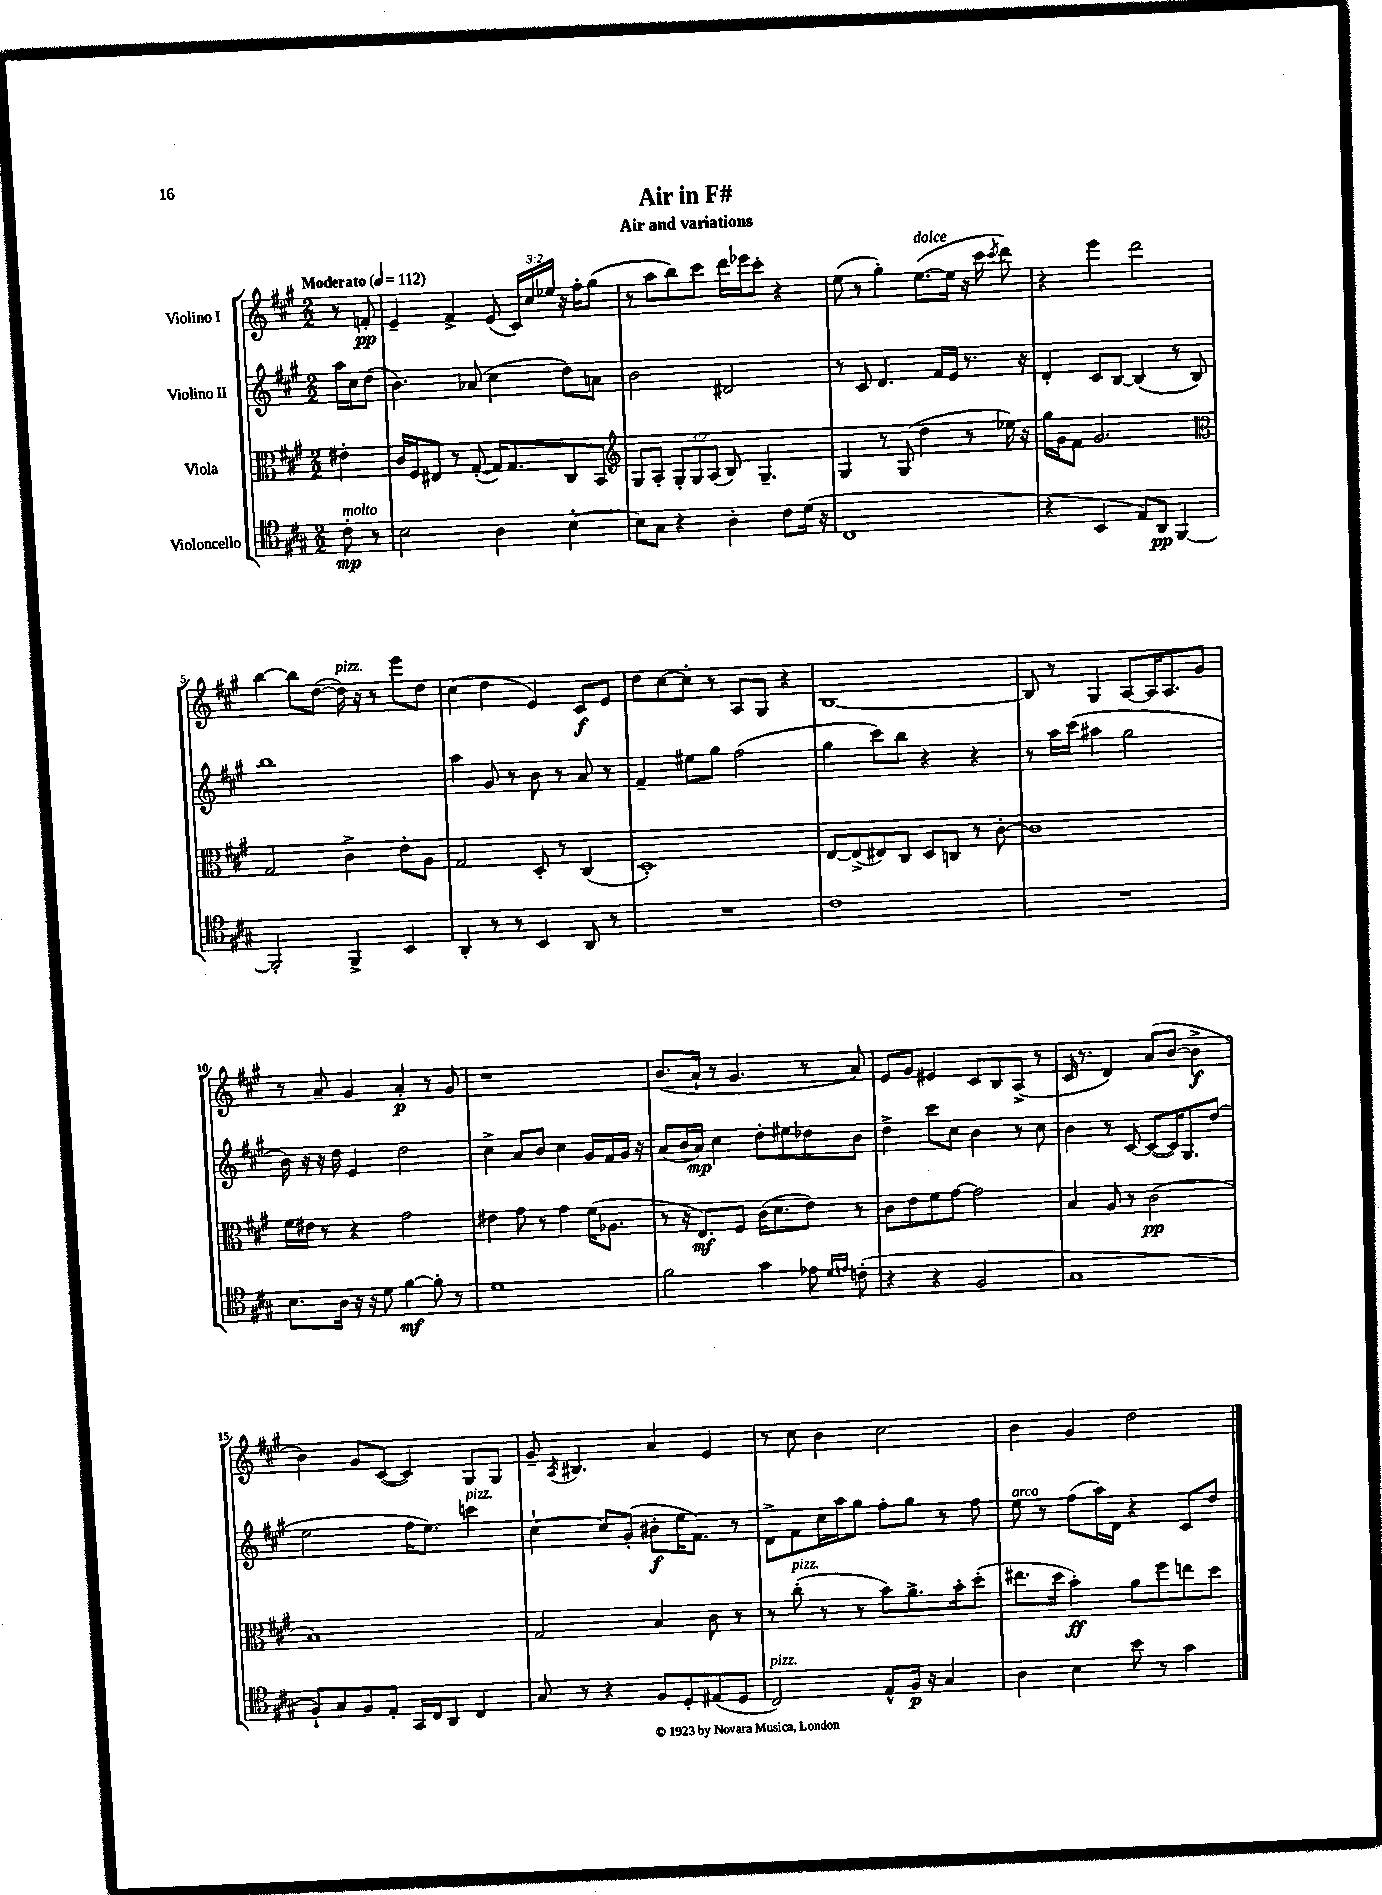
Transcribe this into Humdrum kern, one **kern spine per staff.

**kern	**dynam	**kern	**dynam	**kern	**dynam	**kern	**dynam
*part4	*part4	*part3	*part3	*part2	*part2	*part1	*part1
*staff4	*staff4	*staff3	*staff3	*staff2	*staff2	*staff1	*staff1
*I"Violoncello	*	*I"Viola	*	*I"Violino II	*	*I"Violino I	*
*clefC4	*	*clefC3	*	*clefG2	*	*clefG2	*
*k[f#c#g#]	*	*k[f#c#g#]	*	*k[f#c#g#]	*	*k[f#c#g#]	*
*M2/2	*	*M2/2	*	*M2/2	*	*M2/2	*
*MM112	*	*MM112	*	*MM112	*	*MM112	*
=	=	=	=	=	=	=	=
!	!	!	!	!	!	!LO:TX:a:B:t=Moderato	!
!LO:TX:a:i:t=molto	!	!	!	!	!	!	!
8c#'\	mp	4e#X'\	.	16aa\LL	.	8r	.
.	.	.	.	16cc#\J	.	.	.
8r	.	.	.	(8dd\J	.	8fn'/	pp
=1	=1	=1	=1	=1	=1	=1	=1
2B\	.	16c#/LL	.	4.b\)	.	4e~/	.
.	.	16F#/J	.	.	.	.	.
.	.	8E#X/J	.	.	.	.	.
.	.	8r	.	.	.	4f#^/	.
.	.	([8G#'/	.	(8a-X/	.	.	.
4A\	.	16G#/KL])	.	4cc#\	.	(8e/	.
.	.	8.G#/	.	.	.	.	.
.	.	.	.	.	.	24c#/LL)	.
.	.	.	.	.	.	24cc#/	.
.	.	.	.	.	.	24ee-X/JJ	.
[4B'\	.	8C#/	.	8dd\L)	.	16r	.
.	.	.	.	.	.	16ff#'\KL	.
.	.	8BB/J	.	8an\J	.	(8gg#\J	.
=2	=2	=2	=2	=2	=2	=2	=2
*	*	*clefG2	*	*	*	*	*
8B\L]	.	8G#/L	.	2b\	.	8r	.
8G#\J	.	8A'/J	.	.	.	8aa\L	.
4r	.	12G#'/L	.	.	.	8bb\)	.
.	.	12G#/	.	.	.	.	.
.	.	.	.	.	.	8ccc#\J	.
.	.	(12A/J	.	.	.	.	.
4A'\	.	8B/)	.	2d#X/	.	16ddd\LL	.
.	.	.	.	.	.	16eee-X\J	.
.	.	4.G#~/	.	.	.	8ccc#'\J	.
8c#\L	.	.	.	.	.	4r	.
(16d\Jk	.	.	.	.	.	.	.
16r	.	.	.	.	.	.	.
=3	=3	=3	=3	=3	=3	=3	=3
1C#	.	4G#/	.	8r	.	(8ee\	.
.	.	.	.	8c#/	.	8r	.
.	.	8r	.	4.d/	.	4gg#'\)	.
.	.	(8G#/	.	.	.	.	.
!	!	!	!	!	!	!LO:TX:a:i:t=dolce	!
.	.	4dd\	.	.	.	([8.ee\L	.
.	.	.	.	16f#/LL	.	.	.
.	.	.	.	16e/JJ	.	16ee\Jk]	.
.	.	8r	.	8.r	.	16r	.
.	.	.	.	.	.	16ccc#\	.
.	.	.	.	.	.	8qccc#/	.
.	.	16ee-X\)	.	.	.	8ddd\)	.
.	.	16r	.	16r	.	.	.
=4	=4	=4	=4	=4	=4	=4	=4
4r	.	16gg#\LL	.	4d'/	.	4r	.
.	.	16g#\J	.	.	.	.	.
.	.	8f#\J	.	.	.	.	.
4BB/	.	2.g#/	.	8c#/L	.	4eee\	.
.	.	.	.	[8B/J	.	.	.
8E/L)	.	.	.	(4B/]	.	2ddd\	.
8AA/J	pp	.	.	.	.	.	.
[4FF#/	.	.	.	8r	.	.	.
.	.	.	.	8B/)	.	.	.
!!LO:LB:g=z
=5	=5	=5	=5	=5	=5	=5	=5
*	*	*clefC3	*	*	*	*	*
2FF#'/]	.	2G#/	.	1bb	.	[4bb\	.
.	.	.	.	.	.	8bb\L]	.
.	.	.	.	.	.	([8dd\J	.
!	!	!	!	!	!	!LO:TX:a:i:t=pizz.	!
4FF#^/	.	4c#^\	.	.	.	16dd\])	.
.	.	.	.	.	.	16r	.
.	.	.	.	.	.	8r	.
4BB/	.	8e'\L	.	.	.	8eee\L	.
.	.	8A\J	.	.	.	8dd\J	.
=6	=6	=6	=6	=6	=6	=6	=6
4AA'/	.	2G#/	.	4aa\	.	(4cc#\	.
8r	.	.	.	8g#/	.	4dd\	.
8r	.	.	.	8r	.	.	.
4BB/	.	8D'/	.	8b\	.	4e/)	.
.	.	8r	.	8r	.	.	.
8AA/	.	(4C#/	.	8a/	.	8c#/L	f
8r	.	.	.	8r	.	8e/J	.
=7	=7	=7	=7	=7	=7	=7	=7
1r	.	1D')	.	4f#~/	.	8dd\L	.
.	.	.	.	.	.	[8cc#\	.
.	.	.	.	8ee#X\L	.	8cc#'\J]	.
.	.	.	.	8gg#\J	.	8r	.
.	.	.	.	(2ff#\	.	8A/L	.
.	.	.	.	.	.	8G#/J	.
.	.	.	.	.	.	4r	.
=8	=8	=8	=8	=8	=8	=8	=8
1c#	.	[8E/L	.	4gg#\	.	[1B	.
.	.	(8E^/]	.	.	.	.	.
.	.	8E#X/)	.	8ccc#\L)	.	.	.
.	.	8C#/J	.	8bb\J	.	.	.
.	.	8D/L	.	4r	.	.	.
.	.	8Cn/J	.	.	.	.	.
.	.	8r	.	4r	.	.	.
.	.	[8c#'\	.	.	.	.	.
=9	=9	=9	=9	=9	=9	=9	=9
1r	.	1c#]	.	8r	.	8B/]	.
.	.	.	.	16aa\LL	.	8r	.
.	.	.	.	(16ccc#\JJ	.	.	.
.	.	.	.	4aa#X\	.	4G#/	.
.	.	.	.	2gg#\	.	[8A/L	.
.	.	.	.	.	.	16A/K]	.
.	.	.	.	.	.	8.A/	.
.	.	.	.	.	.	8g#/J	.
!!LO:LB:g=z
=10	=10	=10	=10	=10	=10	=10	=10
8.B\L	.	16f#\LL	.	16b\)	.	8r	.
.	.	16e#X\JJ	.	16r	.	.	.
.	.	8r	.	16r	.	8a~/	.
16A\Jk	.	.	.	16dd\	.	.	.
16r	.	4r	.	4e/	.	4g#/	.
16r	.	.	.	.	.	.	.
8d\	.	.	.	.	.	.	.
[4f#\	mf	2g#\	.	2dd\	.	4a'/	p
8f#'\]	.	.	.	.	.	8r	.
8r	.	.	.	.	.	8g#/	.
=11	=11	=11	=11	=11	=11	=11	=11
1d	.	4e#X\	.	4cc#^\	.	1r	.
.	.	8g#\	.	8a/L	.	.	.
.	.	8r	.	8b/J	.	.	.
.	.	4g#\	.	4cc#\	.	.	.
.	.	(16f#\KL	.	16g#/LL	.	.	.
.	.	8.A-X\J	.	16f#/	.	.	.
.	.	.	.	16g#/JJ	.	.	.
.	.	.	.	16r	.	.	.
=12	=12	=12	=12	=12	=12	=12	=12
2f#\	.	8r	.	(8a/L	.	(8.b/L	.
.	.	16r	.	16b/L	.	.	.
.	.	8.E/L)	mf	16a/JJ)	mp	16a`/Jk	.
.	.	.	.	4cc#\	.	8r	.
.	.	8F#/J	.	.	.	4.g#/	.
4g#\	.	(16c#\KL	.	8dd'\L	.	.	.
.	.	8.d\	.	.	.	.	.
.	.	.	.	8ee#X\	.	.	.
8e-X\	.	8e\J)	.	8dd-X\	.	8r	.
16qqd/LL	.	.	.	.	.	.	.
16qqen/JJ	.	.	.	.	.	.	.
(8cn'\	.	8r	.	8b\J	.	8a/)	.
=13	=13	=13	=13	=13	=13	=13	=13
4r	.	8c#\L	.	4dd^\	.	8e/L	.
.	.	8e\	.	.	.	8g#/J	.
4r	.	8f#\	.	8ccc#\L	.	4e#X/	.
.	.	[8g#\J	.	8cc#\J	.	.	.
2F#/	.	2g#\]	.	4b\	.	8c#/L	.
.	.	.	.	.	.	8B/	.
.	.	.	.	8r	.	(8A^/J	.
.	.	.	.	8cc#\	.	8r	.
=14	=14	=14	=14	=14	=14	=14	=14
1G#	.	4B/	.	4b\	.	16c#/	.
.	.	.	.	.	.	8.r	.
.	.	8A/	.	8r	.	4d/)	.
.	.	8r	.	[8c#/	.	.	.
.	.	(2c#\	pp	(8c#/L_	.	(8a/L	.
.	.	.	.	16c#/K])	.	[8b/J	.
.	.	.	.	8.G#/	.	.	.
.	.	.	.	.	.	4b^\]	f
.	.	.	.	(8dd/J	.	.	.
!!LO:LB:g=z
=15	=15	=15	=15	=15	=15	=15	=15
8F#`/L)	.	1B)	.	2ee\	.	4b\)	.
8G#/	.	.	.	.	.	.	.
8F#/	.	.	.	.	.	8g#/L	.
8E'/J	.	.	.	.	.	([8c#/J	.
16GG#/LL	.	.	.	16ff#\KL	.	4c#/])	.
16C#/J	.	.	.	8.ee\J)	.	.	.
8AA/J	.	.	.	.	.	.	.
!	!	!	!	!LO:TX:a:i:t=pizz.	!	!	!
4C#/	.	.	.	4cccn\	.	8G#/L	.
.	.	.	.	.	.	8G#/J	.
=16	=16	=16	=16	=16	=16	=16	=16
8G#/	.	2G#/	.	[4cc#`\	.	8g#~/	.
.	.	.	.	.	.	8qA/	.
8r	.	.	.	.	.	4.B#X/	.
4r	.	.	.	8cc#/L]	.	.	.
.	.	.	.	(8g#'/J	.	.	.
8F#/L	.	4B/	.	8b#X'\L	f	4a/	.
8D'/	.	.	.	16ee\K	.	.	.
.	.	.	.	8.f#\J)	.	.	.
(8E#X/	.	8c#\	.	.	.	4e/	.
8D/J	.	8r	.	8r	.	.	.
=17	=17	=17	=17	=17	=17	=17	=17
!LO:TX:a:i:t=pizz.	!	!	!	!	!	!	!
2C#/)	.	8r	.	8d^\L	.	8r	.
!	!	!LO:TX:a:i:t=pizz.	!	!	!	!	!
.	.	(8cc#'\	.	8f#\	.	8cc#\	.
.	.	8r	.	16cc#\L	.	4b\	.
.	.	.	.	16aa\J	.	.	.
.	.	8r	.	8gg#\J	.	.	.
8E^^/L	.	8b\L)	.	8ff#'\L	.	2cc#\	.
16F#/Jk	p	8.a^\	.	8gg#\J	.	.	.
16r	.	.	.	.	.	.	.
4G#/	.	.	.	8r	.	.	.
.	.	16b'\k	.	.	.	.	.
.	.	(8dd'\J	.	8ff#\	.	.	.
=18	=18	=18	=18	=18	=18	=18	=18
!	!	!	!	!LO:TX:a:i:t=arco	!	!	!
4A\	.	8.ee#X\L	.	8ee\	.	4b\	.
.	.	.	.	8r	.	.	.
.	.	16dd\Jk	.	.	.	.	.
4B\	.	4b'\)	ff	(8ff#\L	.	4g#/	.
.	.	.	.	16aa\L)	.	.	.
.	.	.	.	16d\JJ	.	.	.
8b\	.	8a\L	.	4r	.	2dd\	.
8r	.	8ff#\	.	.	.	.	.
4g#\	.	8een\	.	8c#/L	.	.	.
.	.	8dd\J	.	8dd/J	.	.	.
==	==	==	==	==	==	==	==
*-	*-	*-	*-	*-	*-	*-	*-
